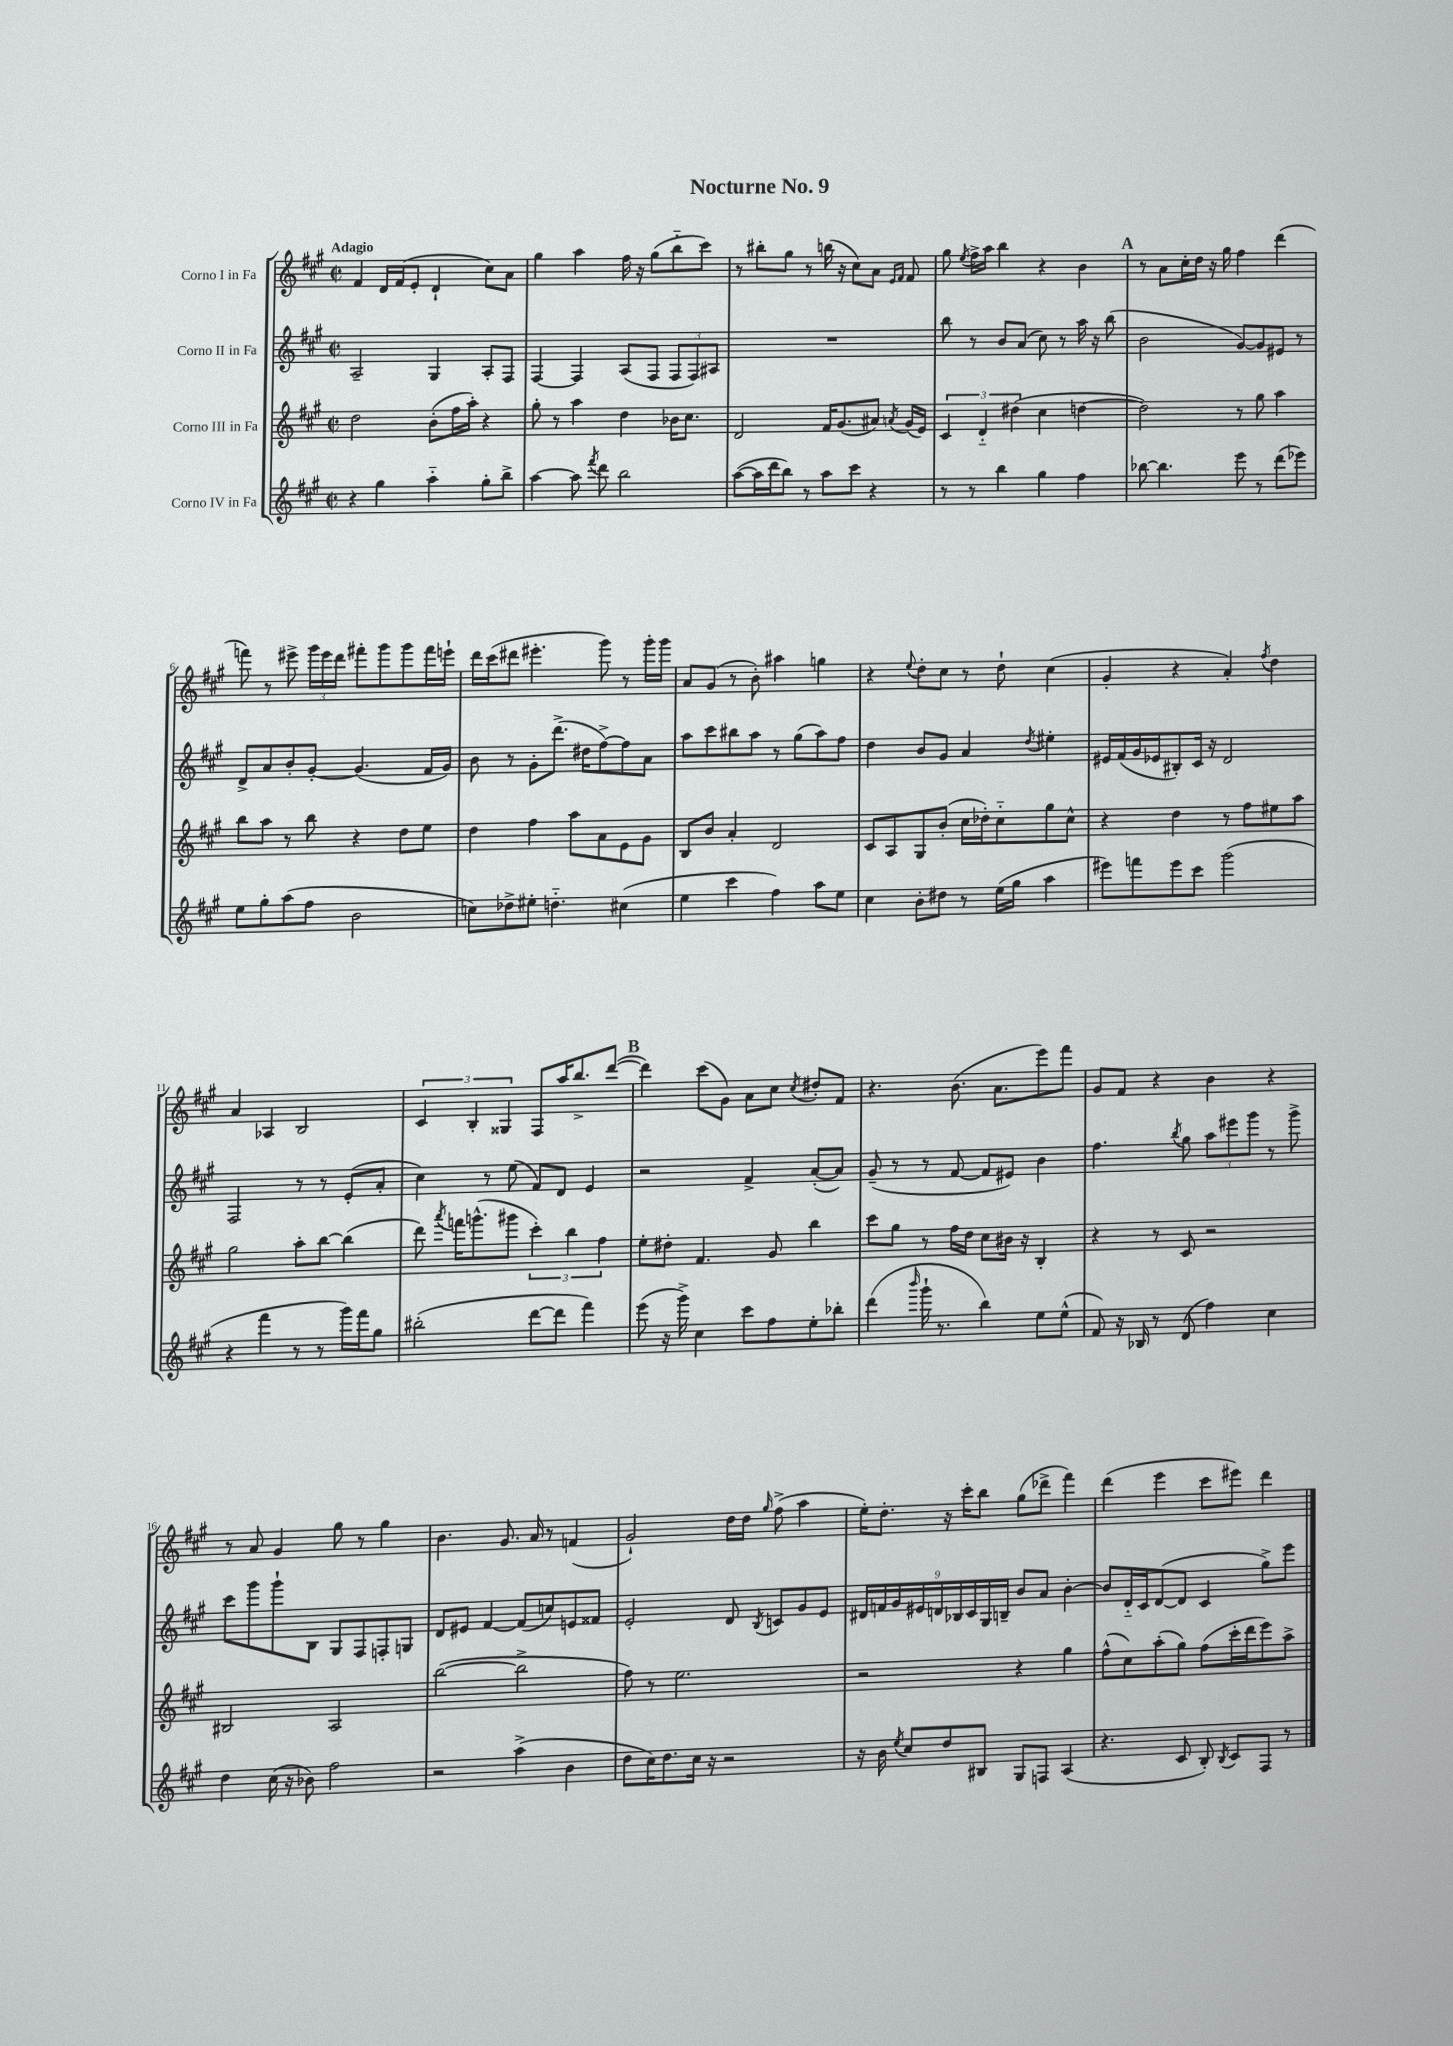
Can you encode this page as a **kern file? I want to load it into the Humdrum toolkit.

**kern	**kern	**kern	**kern
*staff4	*staff3	*staff2	*staff1
*clefG2	*clefG2	*clefG2	*clefG2
*k[f#c#g#]	*k[f#c#g#]	*k[f#c#g#]	*k[f#c#g#]
*M2/2	*M2/2	*M2/2	*M2/2
*met(c|)	*met(c|)	*met(c|)	*met(c|)
4r	2dd	2A~	4f#
4gg#	.	.	16d
.	.	.	(16f#
.	.	.	8e'
4aa'~	(8b'	4G#	4d`
.	16ff#	.	.
.	16aa')	.	.
8gg#'	4r	8A'	8cc#)
8bb^	.	8F#	8a
=	=	=	=
[4aa	8gg#'	[4F#	4gg#
.	8r	.	.
8aa]	4aa	4F#]	4aa
8qfff#	.	.	.
8ddd	.	.	.
2bb	4dd	(8A	16ff#
.	.	.	16r
.	.	8F#	(8gg#
.	16b-	12F#	8bb'~
.	8.cc#	.	.
.	.	12F#)	.
.	.	.	8ccc#)
.	.	12A#	.
=	=	=	=
([8aa	2d	1r	8r
16aa]	.	.	8bb#'
16ddd	.	.	.
8bb)	.	.	8gg#
8r	.	.	8r
8aa	16f#	.	(16bb
.	(8.g#	.	16r
8ccc#	.	.	8cc#)
4r	8a#)	.	8a
.	.	.	16qqe
.	8qa	.	16qqf#
.	(16g#	.	8f#
.	16e)	.	.
=	=	=	=
8r	6c#	8bb	8gg#
.	.	.	8qee
8r	.	8r	16ff#^
.	6d'~	.	.
.	.	.	16aa
4bb	.	8b	4bb
.	(6dd#	.	.
.	.	(8a	.
4gg#	4cc#	8cc#)	4r
.	.	8r	.
4ff#	[4dd	16aa	4b
.	.	16r	.
.	.	(8bb	.
=	=	=	=
[8bb-	2dd])	2b	8r
4.bb-]	.	.	8a
.	.	.	16cc#'
.	.	.	16dd
.	.	.	16r
.	.	.	16gg#
8eee	8r	[8g#)	4ff#
8r	8gg#	8g#]	.
(8ddd	4aa	8e#	(4ddd
8eee-)	.	8r	.
=	=	=	=
8ee	8bb	8d^	8fff)
8gg#'	8aa	8a	8r
(8aa	8r	8b'	8eee#^
8ff#	8bb	[8g#'	24ggg#
.	.	.	24eee#
.	.	.	24ddd
2b	4r	(4.g#]	8fff#'
.	.	.	8ggg#
.	8dd	.	8ggg#
.	8ee	16f#	16fff#
.	.	16g#)	16eee`
=	=	=	=
8cc)	4dd	8b	16ddd
.	.	.	(16ccc#
8dd-^	.	8r	8ddd#
8ee#'	4ff#	8g#'	4.eee#'
4.dd'~	.	(8.ddd^	.
.	8aa	.	.
.	.	16dd#	.
.	8a	[8ff#^)	8ggg#)
(4cc#	8e	8ff#]	8r
.	8g#	8a	16ggg#'
.	.	.	16ggg#
=	=	=	=
4ee	8B	8aa	8a
.	8b	8ccc#	(8g#
4ccc#	4a'	8bb#	8r
.	.	8aa	8b')
4ff#)	2d	8r	4aa#
.	.	(8gg#	.
8aa	.	8aa)	4gg
8ee	.	8ff#	.
=	=	=	=
4cc#	8c#	4dd	4r
.	8A	.	.
.	.	.	8qqee
8b'	8G#	8b	8dd'
8dd#	(8b'	8g#	8cc#
8r	16cc#	4a	8r
.	16dd-')	.	.
(16ee	8cc#'~	.	8dd`
16gg#	.	.	.
.	.	8qdd	.
4aa	8gg#	4ee#'	(4cc#
.	8cc#^^	.	.
=	=	=	=
8eee#)	4r	16e#	4g#'
.	.	(16f#	.
8fff	.	16g#	.
.	.	16e-	.
8eee#	4dd	8B#')	4r
8ccc#	.	16c#	.
.	.	16r	.
(2ggg#	8r	2d	4a')
.	8ff#	.	.
.	.	.	8qff#
.	8ee#	.	4dd
.	8aa	.	.
=	=	=	=
4r	2gg#	2F#	4a
4fff#	.	.	4A-
8r	8aa'	8r	2B
8r	[8bb	8r	.
16ggg#)	(4bb]	(8e'	.
16fff#	.	.	.
8gg#	.	8a'	.
=	=	=	=
(2bb#'	8ddd)	4cc#)	6c#
.	8qaaa	.	.
.	16fff	.	.
.	.	.	6B'
.	(8.ggg^^	.	.
.	.	8r	.
.	.	.	6G##
.	8ggg#	(8ee	.
[8ddd	6ccc#')	8f#)	8F#
8ddd]	.	8d	16aa
.	6bb	.	.
.	.	.	8.bb^
4fff#)	.	4e	.
.	6ff#	.	.
.	.	.	([8ddd
=	=	=	=
(8eee	8ee'	2r	4ddd])
16r	8dd#'	.	.
16ggg#^)	.	.	.
4cc#	4.f#	.	(8ccc#
.	.	.	8g#)
8ccc#	.	4f#^	8a
8ff#	8g#	.	8cc#
.	.	.	8qcc#
8ee'	4bb	([8a'	8dd#'
8bb-'	.	8a])	8f#
=	=	=	=
(4ddd	8ccc#	(8g#~	4.r
.	8gg#	8r	.
16qqbbb	.	.	.
16ggg#`	8r	8r	.
8.r	.	.	.
.	16ff#	[8f#	(8.b
.	16dd	.	.
4bb)	8cc#	8f#]	.
.	.	.	8.a
.	16b#	8e#)	.
.	16r	.	.
8ee	4B'	4b	8eee)
(8ee^^	.	.	8fff#
=	=	=	=
8f#)	4r	4.ff#	8g#
16r	.	.	8f#
16B-	.	.	.
8r	8r	.	4r
.	.	8qbb	.
(8d	8c#	8gg#	.
4ff#)	2r	12aa	4b
.	.	12eee#	.
.	.	12ggg#	.
4cc#	.	8r	4r
.	.	8ggg#^	.
=	=	=	=
4dd	2B#	8ccc#	8r
.	.	8ggg#	8a
(16cc#	.	8ggg#`	4g#
16r	.	.	.
8b-)	.	8B	.
2ff#	2A	8G#	8gg#
.	.	8F#	8r
.	.	8F'	4gg#
.	.	8G	.
=	=	=	=
2r	([2bb	8d	4.b
.	.	8e#	.
.	.	[4f#	.
.	.	.	8.g#
(4aa^	2bb^]	(8f#]	.
.	.	.	16a
.	.	8cc)	8r
4b	.	8e	(4f
.	.	8f##	.
=	=	=	=
8dd	8ff#)	2e'	2g#`)
16cc#)	8r	.	.
8.dd	.	.	.
.	2.ee	.	.
16cc#	.	.	.
16r	.	.	.
2r	.	8d	16dd
.	.	.	16dd
.	.	8qB	16qqgg#
.	.	8c	(8ff#^
.	.	8g#	4aa
.	.	8e	.
=	=	=	=
16r	2r	18d#	16ee')
.	.	18f	.
16b	.	.	8.dd'
.	.	18g#	.
8qee	.	.	.
8cc#	.	.	.
.	.	18e#	.
.	.	18d	.
8dd	.	.	16r
.	.	18B-	.
.	.	.	16ccc#'
.	.	18c#	.
8B#	.	.	8bb
.	.	18G#	.
.	.	18B~	.
8G#	4r	8b	(8gg#
8F	.	8a	8ddd-^
(4A	4gg#	[4b'	4fff#)
=	=	=	=
4.r	(8ff#^^	8b]	(4ddd
.	8cc#)	16d'~	.
.	.	16c#	.
.	(8aa'	([8d	4eee
8c#	8gg#)	8d]	.
8B')	(8ff#	4c#	8ccc#
8qB	.	.	.
8c#	16ccc#'	.	8eee#)
.	16ddd	.	.
8F#	8eee)	8gg#^)	4ddd
8r	8aa^	8eee	.
==	==	==	==
*-	*-	*-	*-
